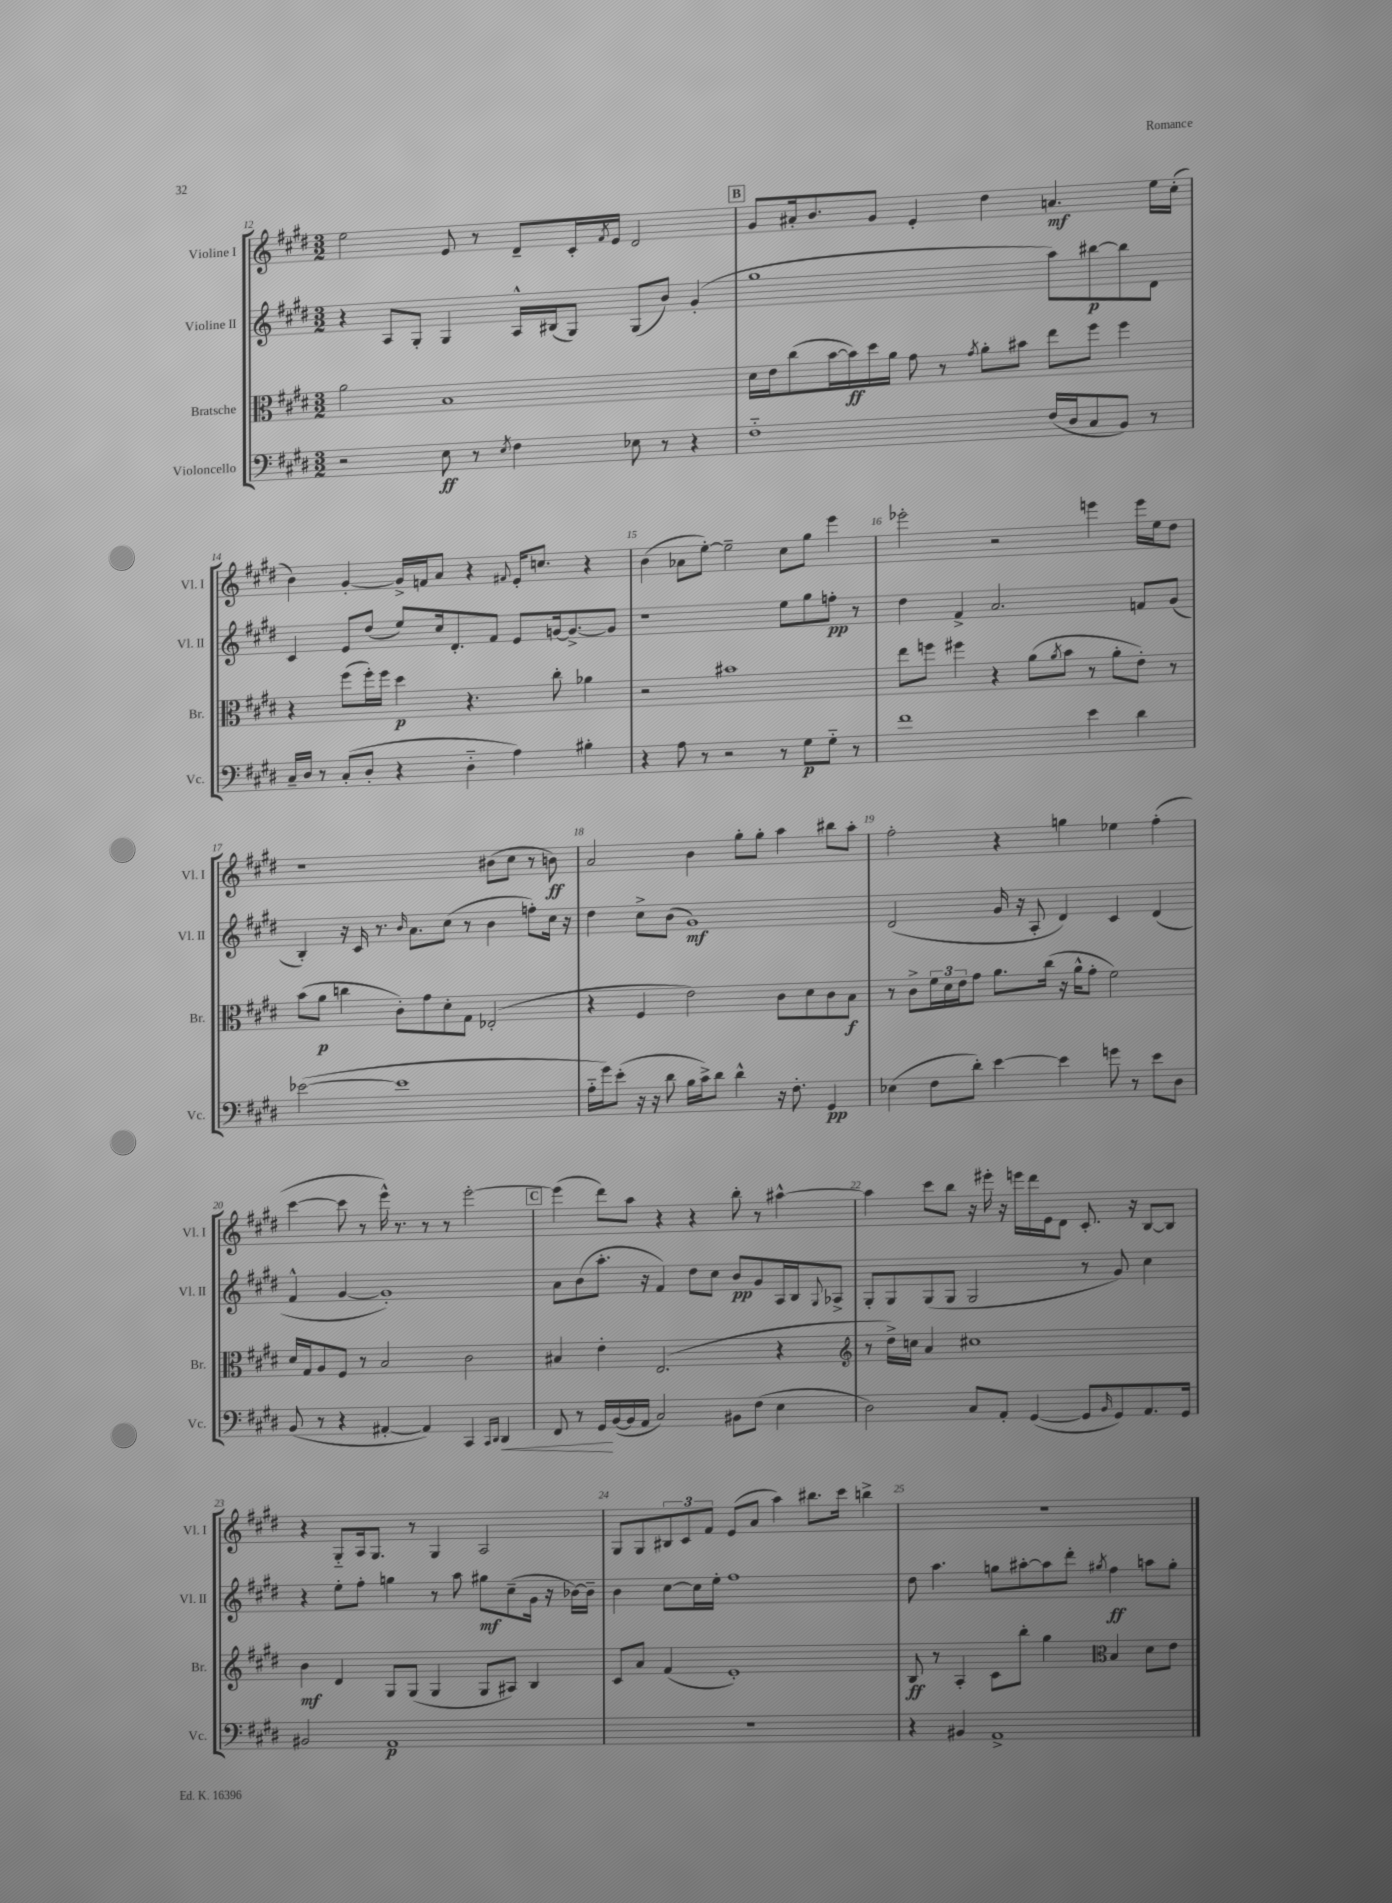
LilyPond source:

<<
\new StaffGroup <<
\new Staff = "s0" \with { instrumentName = "Violine I" shortInstrumentName = "Vl. I" } {
    \clef treble \key e \major \numericTimeSignature \time 3/2
    e''2 e'8 r8 dis'8-- cis'16-. \acciaccatura { fis'8 } e'16 dis'2 |
    \mark \markup { \box "B" } gis'8 ais'16-. b'8. gis'8 e'4-. dis''4 a'4.\mf e''16 cis''16-.( |
    b'4) gis'4~-. gis'16-> f'16 a'8 r4 \appoggiatura { fis'8 } e'16-. c''8. r4 |
    b'4( aes'8 e''8~-.) e''2-- cis''8 gis''8 e'''4 |
    ees'''2-. r2 e'''4 e'''16 e''16 dis''8 |
    r1 bis'8( cis''8 r8 b'8\ff) |
    a'2 b'4 gis''8-. gis''8-. a''4 bis''8 a''8-. |
    fis''2-. r4 g''4 ees''4 fis''4-.( |
    cis'''4~ cis'''8 r8 e'''16-^) r8. r8 r8 e'''2~-. |
    \mark \markup { \box "C" } e'''4( dis'''8) a''8 r4 r4 b''8-. r8 ais''4~-^ |
    ais''4 cis'''8 b''8 r16 eis'''16-. r16 e'''16 dis'''16 e'16 dis'8 cis'8.-. r16 b8~ b8 |
    r4 gis8-_ a16 gis8. r8 gis4 a2 |
    gis8 gis8 \tuplet 3/2 { bis8 cis'8 fis'8 } e'8( a'8 a''4) bis''8. cis'''16 b''4-> |
    R1. \bar "|." |
}
\new Staff = "s1" \with { instrumentName = "Violine II" shortInstrumentName = "Vl. II" } {
    \clef treble \key e \major \numericTimeSignature \time 3/2
    r4 a8 gis8-. gis4 a16-^ bis16( gis8) gis8( b'8) gis'4-.( |
    \mark \markup { \box "B" } gis''1 a''8) bis''8~\p bis''8 dis'8 |
    cis'4 e'8 dis''8( e''8) cis''16 dis'8.-. fis'8 e'8 g'16~ g'8.~-> g'8 |
    r1 e''8 gis''8 f''8-.\pp r8 |
    dis''4 fis'4-> a'2. f'8 gis'8( |
    b4-.) r16 cis'16 r8. \grace { b'16 } a'8. cis''8( r8 b'4 f''8-.) cis''16 r16 |
    dis''4 cis''8-> b'8( gis'1\mf) |
    dis'2( gis'16 r16 a8-. dis'4) cis'4 dis'4( |
    fis'4-^ gis'4~ gis'1-.) |
    \mark \markup { \box "C" } a'8 b'8( a''8.-. r16 fis'4) dis''8 cis''8 b'8\pp gis'8 a16 b16 \appoggiatura { gis8 } aes8-> |
    gis8-. gis8 gis8( gis8 gis2 r8 gis'8) cis''4 |
    r4 e''8-. fis''8-. g''4 r8 a''8 gis''8\mf cis''8--( gis'16 r16 bes'16~) bes'16-- |
    b'4 cis''8~ cis''16 e''16-. fis''1 |
    dis''8 a''4. g''8 ais''8~-. ais''8 dis'''8-. \acciaccatura { gis''8 } fis''4\ff a''8 gis''8-. \bar "|." |
}
\new Staff = "s2" \with { instrumentName = "Bratsche" shortInstrumentName = "Br." } {
    \clef alto \key e \major \numericTimeSignature \time 3/2
    a'2 b1 |
    \mark \markup { \box "B" } dis'16 e'16 cis''8( b'16~ b'16\ff) dis''16 a'16 gis'8 r8 \acciaccatura { gis'8 } a'8-. bis'8 e''8 fis''8 fis''4 |
    r4 fis''8( fis''16-.) fis''16 dis''4\p r4. cis''8-. aes'4 |
    r2 bis'1 |
    e''8 f''8 fis''4 r4 a'8( \acciaccatura { a'8 } b'8 r8 a'8-. e'8-.) r8 |
    b'8( a'8\p c''4 cis'8-.) gis'8 dis'8-. gis8 ees2-.( |
    r4 fis4 e'2) cis'8 dis'8 cis'8 b8\f |
    r8 cis'8-> \tuplet 3/2 { fis'16 dis'16 e'16 } gis'8 a'8. cis''16( r16 a'16-^ gis'8-. fis'2) |
    dis'16 gis16 a8 fis8 r8 b2 cis'2 |
    \mark \markup { \box "C" } bis4 e'4-. e2.( r4 |
    \clef treble r8 dis''16->) c''16 a'4 cis''1 |
    b'4\mf dis'4 gis8 gis8( gis4 gis8 ais8) b4 |
    cis'8 a'8 fis'4( e'1-.) |
    b8\ff r8 a4-. cis'8 b''8-. gis''4 \clef alto b4 dis'8 e'8 \bar "|." |
}
\new Staff = "s3" \with { instrumentName = "Violoncello" shortInstrumentName = "Vc." } {
    \clef bass \key e \major \numericTimeSignature \time 3/2
    r2 e8\ff r8 \acciaccatura { e8 } fis4 ees8 r8 r4 |
    \mark \markup { \box "B" } fis1-_ fis16( dis16 cis8 b,8) r8 |
    cis16-- dis16 r8 cis8-.( dis8-. r4 dis4-_ a4) bis4-. |
    r4 a8 r8 r2 r8 gis8\p gis8-_ r8 |
    fis'1 e'4 dis'4 |
    ees'2~( ees'1 |
    a16-_ gis'16) e'8-.( r16 r16 dis'8 b16 cis'16->) dis'8 dis'4-^ r16 fis8.-. gis,4\pp |
    ees4( fis8 dis'8-.) e'4~ e'4 g'8 r8 e'8 dis8 |
    b,8( r8 r4 ais,4~-. ais,4) cis,4 \grace { cis,16 dis,16 } dis,4\< |
    \mark \markup { \box "C" } fis,8 r8 gis,16\! b,16~( b,16 a,16 cis2) bis,8 fis8( e4 |
    dis2) cis8 a,8-. gis,4~( gis,8 \grace { b,16 } gis,8) a,8. gis,16 |
    bis,2 a,1\p |
    R1. |
    r4 bis,4 a,1-> \bar "|." |
}
>>
>>
\layout { \context { \Score currentBarNumber = #12 \override BarNumber.break-visibility = ##(#f #t #t) barNumberVisibility = #all-bar-numbers-visible } }
